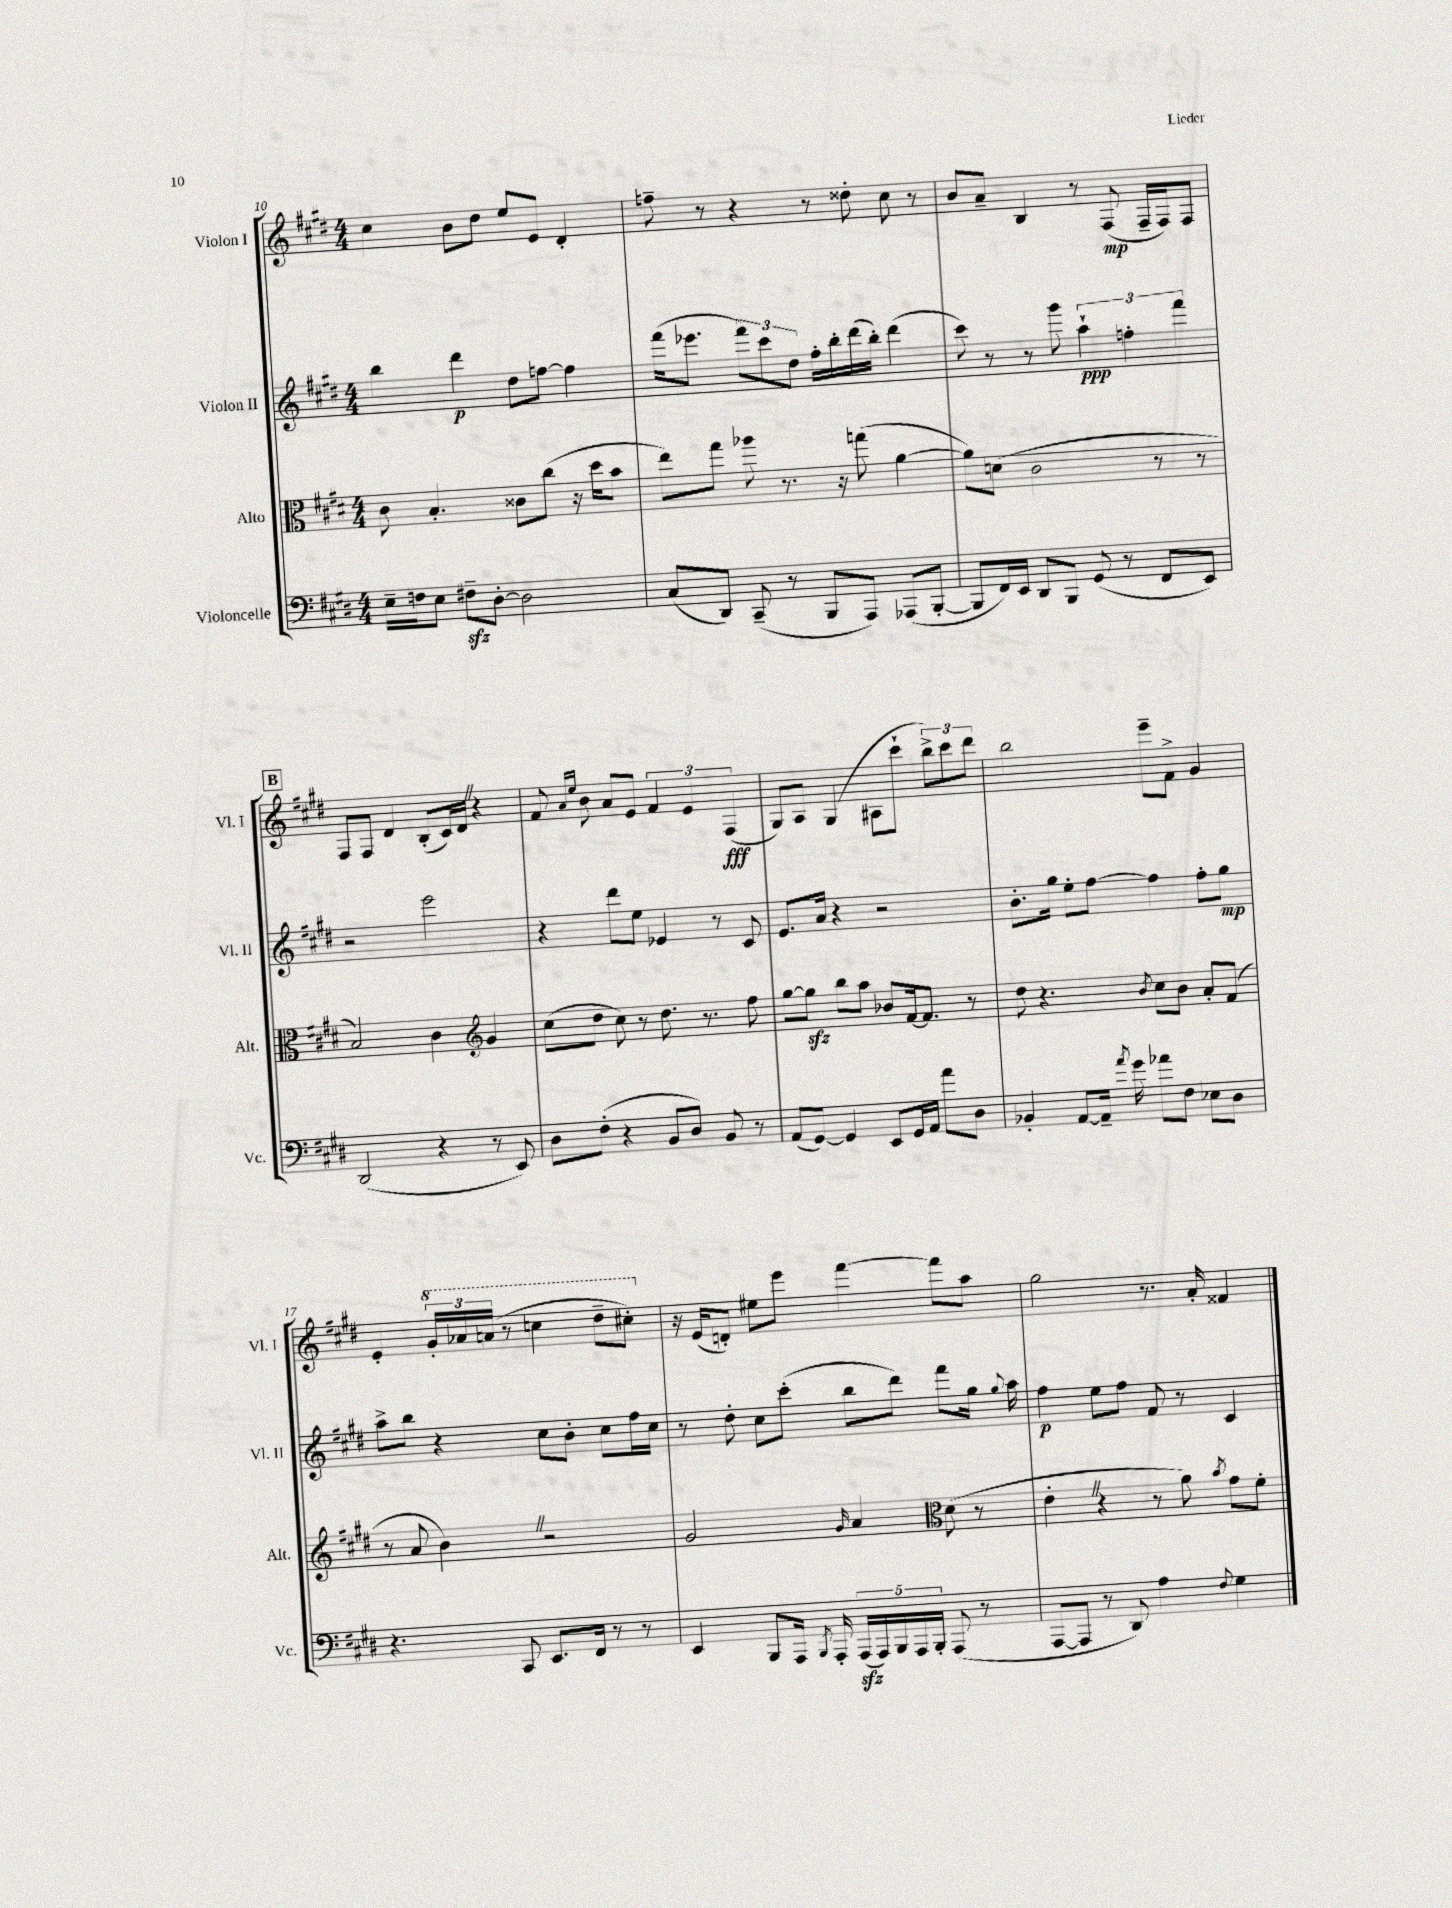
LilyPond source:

<<
\new StaffGroup <<
\new Staff = "s0" \with { instrumentName = "Violon I" shortInstrumentName = "Vl. I" } {
    \clef treble \key e \major \numericTimeSignature \time 4/4
    \autoBeamOff cis''4 b'8[ dis''8] e''8[ e'8] dis'4-. |
    f''8-- r8 r4 r8 disis''8-. cis''8 r8 |
    b'8[ a'8]-- b4 r8 fis8\mp( fis16[-- fis16) fis8] |
    \mark \markup { \box "B" } fis8[ fis8] dis'4 b8[-.( cis'16) dis'16] \once \override BreathingSign.text = \markup { \musicglyph "scripts.caesura.straight" } \breathe r4 |
    fis'8 \grace { a'16[ e''16] } b'8 a'8[ e'8] \tuplet 3/2 { fis'4 e'4 fis4\fff( } |
    gis8[) a8] gis4( ais8[ cis'''8]-! \tuplet 3/2 { b''8[->) cis'''8 dis'''8] } |
    b''2 e'''8[-- fis'8]-> gis'4 |
    e'4-. \tuplet 3/2 { \ottava #1 gis''16[-. aes''16 a''16]( } r8 c'''4 dis'''8[-- cis'''8]-.) \ottava #0 |
    r16 e'16[( d'8]-.) eis''8[ e'''8] fis'''4~ fis'''8[ a''8] |
    gis''2 r8. a'16-. fisis'4 \bar "|." |
}
\new Staff = "s1" \with { instrumentName = "Violon II" shortInstrumentName = "Vl. II" } {
    \clef treble \key e \major \numericTimeSignature \time 4/4
    \autoBeamOff b''4 dis'''4\p dis''8[ f''8]~ f''4 |
    fis'''16[( ees'''8.] \tuplet 3/2 { fis'''8[) cis'''8 dis''8] } fis''16[-. b''16-. dis'''16( b''16]-.) dis'''4( |
    cis'''8) r8 r8 gis'''8 \tuplet 3/2 { a''4-!\ppp f''4-. fis'''4 } |
    \mark \markup { \box "B" } r2 e'''2 |
    r4 dis'''8[ e''8] ees'4 r8 cis'8 |
    e'8.[ a'16] r4 r2 |
    b'8.[-. gis''16] e''8[-. fis''8]~ fis''4 fis''8[-. gis''8]\mp |
    a''8[-> b''8] r4 cis''8[ b'8]-. cis''8[ fis''16 cis''16] |
    r8 dis''8-. cis''8[ cis'''8]-.( b''8[ dis'''8]) fis'''8[ gis''16] \appoggiatura { gis''8 } a''16 |
    fis''4\p e''8[ fis''8] fis'8 r8 cis'4 \bar "|." |
}
\new Staff = "s2" \with { instrumentName = "Alto" shortInstrumentName = "Alt." } {
    \clef alto \key e \major \numericTimeSignature \time 4/4
    \autoBeamOff cis'8 b4.-. cisis'8[ cis''8]( r16 dis''16[ b'8] |
    e''8[) gis''8] aes''8 r8. r16 g''8( a'4~ |
    a'8[) d'8]( cis'2 r8 r8 |
    \mark \markup { \box "B" } b2) cis'4 \clef treble gis'4 |
    cis''8[( dis''8] cis''8) r8 dis''8. r8. fis''8 |
    gis''8[~ gis''8]\sfz b''8[ a''8] bes'8[ fis'16~ fis'8.] r8 |
    dis''8 r4. \acciaccatura { b'8 } cis''8[ b'8] a'8[-. fis'8]( |
    r8 a'8 b'4) \once \override BreathingSign.text = \markup { \musicglyph "scripts.caesura.straight" } \breathe r2 |
    gis'2 \grace { gis'16 } a'4 \clef alto dis'8( r8 |
    e'4-. \once \override BreathingSign.text = \markup { \musicglyph "scripts.caesura.straight" } \breathe r4 r8 a'8) \acciaccatura { b'8 } gis'8[ fis'8]-. \bar "|." |
}
\new Staff = "s3" \with { instrumentName = "Violoncelle" shortInstrumentName = "Vc." } {
    \clef bass \key e \major \numericTimeSignature \time 4/4
    \autoBeamOff e16[-- f16 e8] fis8[--\sfz dis8]~-. dis2 |
    cis8[( dis,8]) cis,8--( r8 b,,8[ a,,8]) aes,,8[( b,,8]~-. |
    b,,8[ fis,16) e,16] dis,8[ b,,8] gis,8( r8 fis,8[ e,8]) |
    \mark \markup { \box "B" } dis,2( r4 r8 e,8) |
    dis8[ fis8]-.( r4 b,8[ dis8]) b,8 r8 |
    a,8[( gis,8]~) gis,4 e,8[ gis,16 a,16] a'8[ dis8] |
    bes,4-. a,8[~ a,16]-- \acciaccatura { a'8 } gis'16 aes'8[ fis8] ees8[ dis8] |
    r4. cis,8 e,8.[ fis,16] r8 r8 |
    e,4 b,,8[ a,,16] \acciaccatura { b,,8 } a,,16-. \tuplet 5/4 { a,,16[\sfz( a,,16) b,,16 a,,16 b,,16]-. } a,,8( r8 |
    a,,8[~ a,,8] r8 dis,8) a4 \appoggiatura { fis8 } gis4 \bar "|." |
}
>>
>>
\layout { \context { \Score currentBarNumber = #10 } }
